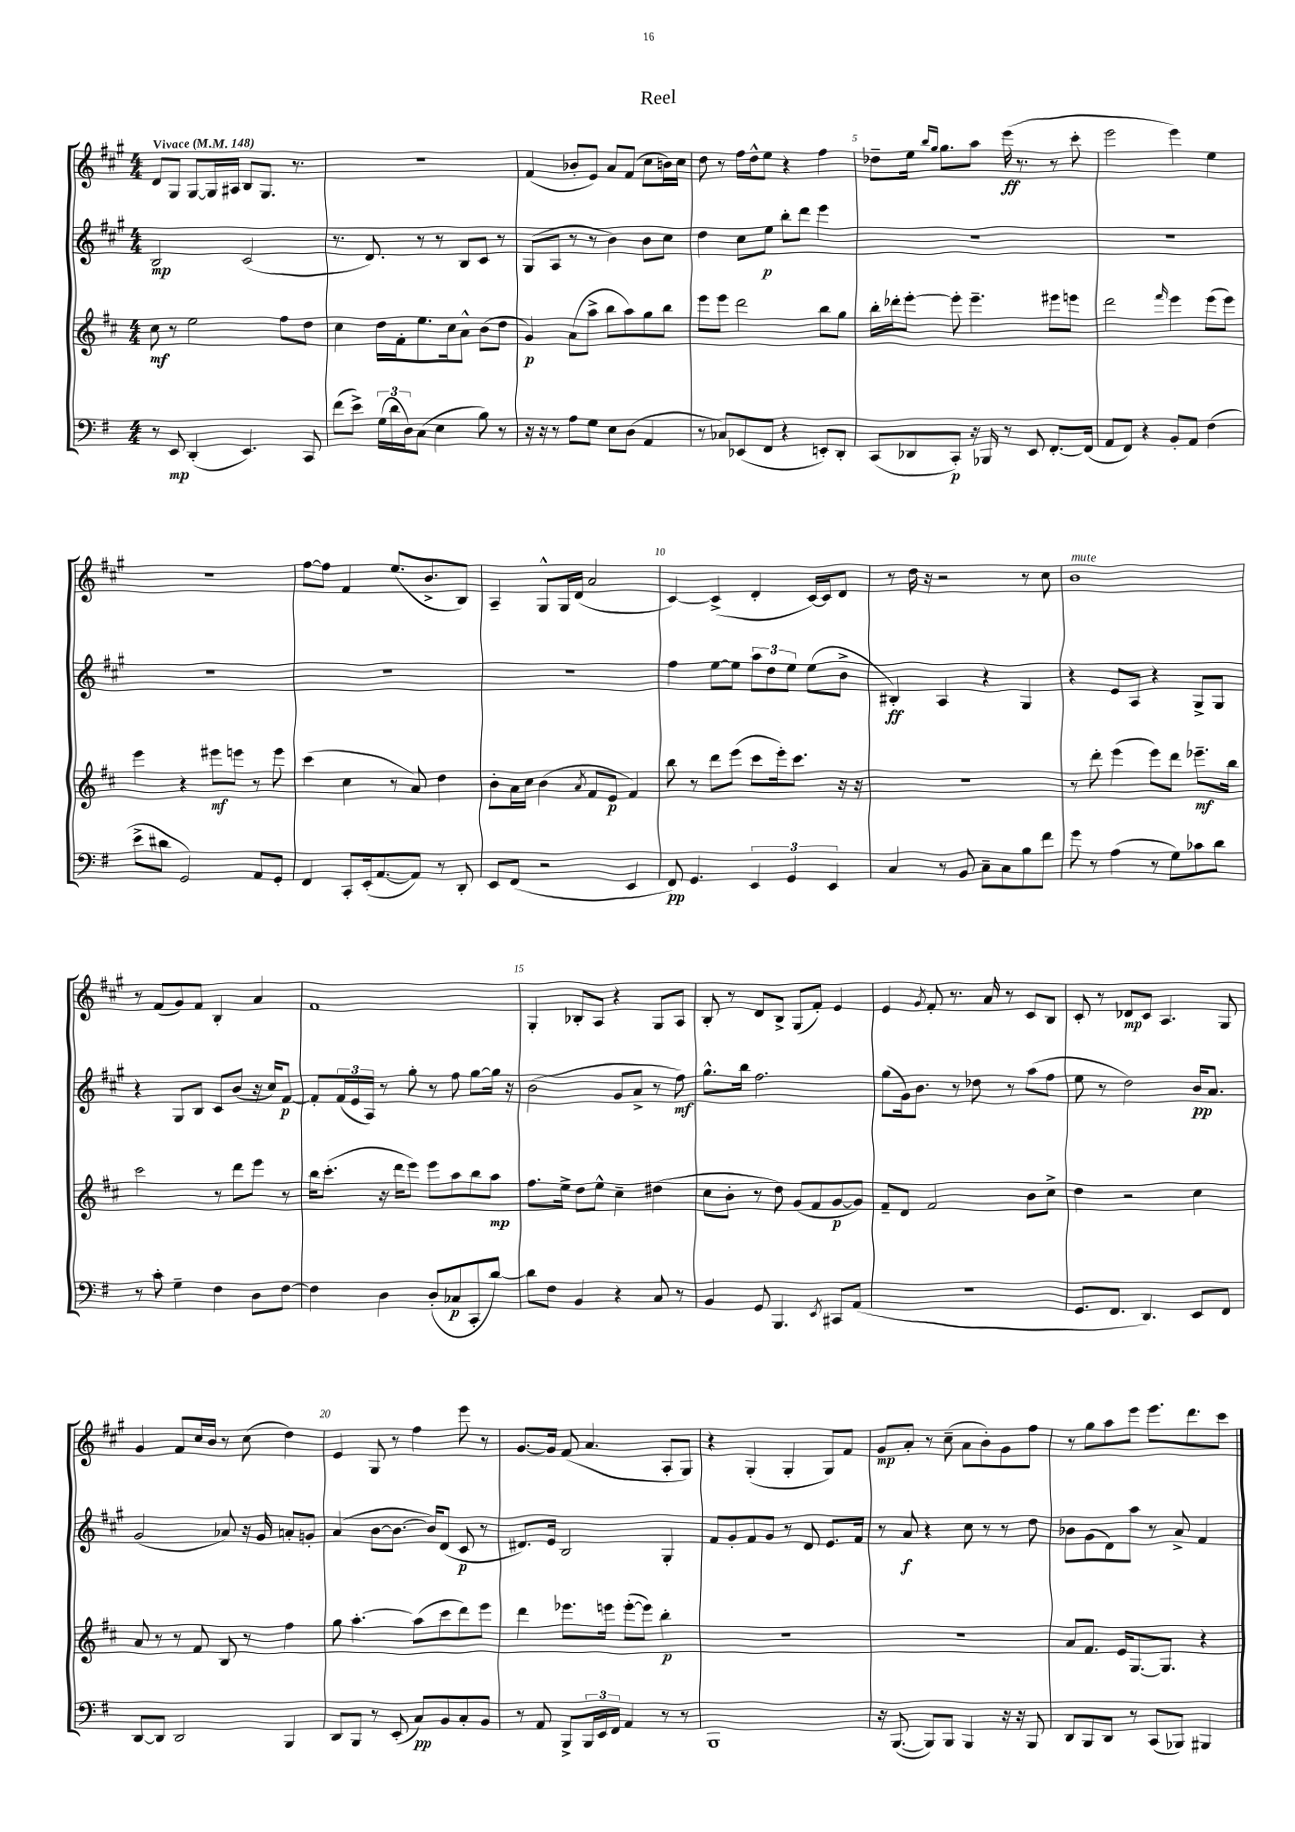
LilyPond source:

\header { title = "Reel" }
<<
\new StaffGroup <<
\new Staff = "s0" {
    \clef treble \key a \major \numericTimeSignature \time 4/4 \tempo "Vivace" 4 = 148
    d'8 gis8 gis8~ gis16 ais16 b8 gis8. r8. |
    R1 |
    fis'4( bes'8-. e'8) a'8 fis'8( cis''8 b'16) cis''16 |
    d''8 r8 fis''16 d''16-^ e''8 r4 fis''4 |
    des''8-- e''16 \grace { b''16 gis''16 } gis''8. a''8 e'''16\ff( r8. r8 cis'''8-. |
    e'''2 e'''4) e''4 |
    r1 |
    fis''8~ fis''8 fis'4 e''8.( b'8.-> b8) |
    a4-- gis8-^ gis16 d'16( a'2 |
    cis'4~) cis'4->( d'4-. cis'16~) cis'16 d'8 |
    r8 d''16 r16 r2 r8 cis''8 |
    b'1^\markup { \italic "mute" } |
    r8 fis'8( gis'8) fis'8 b4-. a'4 |
    fis'1 |
    gis4-. bes8-. a8 r4 gis8 a8 |
    b8-. r8 d'8 b8-> gis8( fis'8-.) e'4 |
    e'4 \acciaccatura { gis'8 } fis'8-. r8. a'16 r8 cis'8 b8 |
    cis'8-. r8 des'8\mp cis'8 a4. gis8 |
    gis'4 fis'8 cis''16 b'16 r8 cis''8( d''4) |
    e'4 gis8 r8 fis''4 e'''8 r8 |
    gis'8.~ gis'16 fis'8( a'4. a8-. gis8) |
    r4 gis4-.( gis4-. gis8) fis'8 |
    gis'8\mp a'8-. r8 cis''8--( a'8 b'8-.) gis'8 fis''8 |
    r8 gis''8 a''8 e'''8 e'''8. d'''8. cis'''8 \bar "|." |
}
\new Staff = "s1" {
    \clef treble \key a \major \numericTimeSignature \time 4/4
    b2\mp cis'2( |
    r8. d'8.) r8 r8 b8 cis'8 r8 |
    gis8( a8 r8 r8 b'4) b'8 cis''8 |
    d''4 cis''8 e''8\p b''8-. d'''8 e'''4 |
    R1 |
    R1 |
    R1 |
    R1 |
    r1 |
    fis''4 e''8~ e''8 \tuplet 3/2 { a''8 d''8 e''8 } e''8( b'8-> |
    bis4-.\ff) a4 r4 gis4 |
    r4 e'8 a8 r4 gis8-> gis8 |
    r4 gis8 b8 cis'8 b'8( r16 cis''16) fis'8~\p |
    fis'8-. \tuplet 3/2 { fis'16( e'16 a16) } r8 gis''8-. r8 fis''8 gis''8~ gis''16 r16 |
    b'2( gis'8 a'8-> r8 fis''8\mf) |
    gis''8.-^ b''16 fis''2. |
    gis''8( gis'16) b'8. r8 des''8 r8 a''8( fis''8 |
    e''8 r8 d''2) b'16\pp a'8. |
    gis'2( aes'8) r16 gis'16 a'8-. g'8-. |
    a'4( b'8~ b'8.~ b'16) d'8( cis'8\p r8 |
    dis'8.) e'16 b2 gis4-. |
    fis'8 gis'8-. fis'8 gis'8 r8 d'8 e'8. fis'16 |
    r8 a'8\f r4 cis''8 r8 r8 d''8 |
    bes'8 gis'8( d'8) a''8 r8 a'8-> fis'4 \bar "|." |
}
\new Staff = "s2" {
    \clef treble \key d \major \numericTimeSignature \time 4/4
    cis''8\mf r8 e''2 fis''8 d''8 |
    cis''4 d''16 fis'16-. e''8. cis''16 a'8-^ b'8( d''8 |
    g'4\p) a'8( a''8-> b''8 a''8) g''8 b''8 |
    e'''8 e'''8 d'''2 b''8 g''8 |
    b''16-. des'''16-. e'''8~-. e'''8-. e'''4.-- eis'''8 e'''8 |
    d'''2 \grace { fis'''16 } e'''4 e'''8( e'''8) |
    e'''4 r4 eis'''8\mf e'''8 r8 e'''8 |
    cis'''4( cis''4 r8 a'8) d''4 |
    b'8-. a'16 cis''16 b'4( \acciaccatura { a'8 } fis'8 e'8\p fis'4) |
    b''8 r8 d'''8 e'''8( cis'''8 e'''16-.) cis'''8. r16 r16 |
    R1 |
    r8 d'''8-. e'''4( e'''8) d'''8 ees'''8.--\mf b''16 |
    cis'''2 r8 d'''8 e'''8 r8 |
    b''16 cis'''8.-.( r16 d'''16 e'''8) e'''8 a''8 b''8 a''8\mp |
    fis''8. e''16-> d''8 e''8-^ cis''4-- dis''4( |
    cis''8 b'8-. r8 d''8) g'8( fis'8 g'8~\p g'8) |
    fis'8-- d'8 fis'2 b'8 cis''8-> |
    d''4 r2 cis''4 |
    a'8 r8 r8 fis'8 b8 r8 fis''4 |
    g''8 a''4.~-. a''8( cis'''8 d'''8) e'''8 |
    d'''4 ees'''8. e'''16 e'''8~-.( e'''8) b''4-.\p |
    R1 |
    R1 |
    a'8 fis'8. e'16 g8.~ g8. r4 \bar "|." |
}
\new Staff = "s3" {
    \clef bass \key g \major \numericTimeSignature \time 4/4
    r8 e,8\mp d,4-.( e,4.) c,8 |
    fis'8( e'8->) \tuplet 3/2 { g16( d'16 d16) } c8( e4 b8) r8 |
    r16 r16 r8 a8 g8 e8 d8( a,4 |
    r8 ces8) ees,8( fis,8 r4 e,8-.) d,8-. |
    c,8( des,8 c,8-.\p) r16 bes,,16 r8 e,8 fis,8.~-. fis,16( |
    a,8 fis,8) r4 b,8-. a,8 fis4( |
    e'8-> dis'8 g,2) a,8 g,8-. |
    fis,4 c,8-. e,16-.( a,8.~ a,8) r8 d,8-. |
    e,8 fis,8( r2 e,4 |
    fis,8\pp) g,4. \tuplet 3/2 { e,4 g,4 e,4 } |
    c4 r8 b,8 c8-- c8 b8 fis'8 |
    g'8 r8 a4( r8 g8) ces'8 d'8 |
    r8 c'8-. g4-- fis4 d8 fis8~ |
    fis4 d4 d8-.( ces8\p c,8-. d'8~) |
    d'8 fis8 b,4 r4 c8 r8 |
    b,4 g,8 b,,4. \acciaccatura { e,8 } cis,8 a,8( |
    R1 |
    g,8. fis,8. d,4.) e,8 fis,8 |
    d,8~ d,8 d,2 b,,4 |
    d,8 b,,8 r8 e,8-.( c8\pp) b,8 c8-. b,8 |
    r8 a,8 b,,8-> \tuplet 3/2 { b,,16 e,16 fis,16 } a,4 r8 r8 |
    b,,1 |
    r16 b,,8.~( b,,8) b,,8 b,,4 r16 r16 b,,8 |
    d,8 b,,8 d,8 r8 c,8( bes,,8) bis,,4 \bar "|." |
}
>>
>>
\layout { \context { \Score \override BarNumber.break-visibility = ##(#f #t #t) barNumberVisibility = #(every-nth-bar-number-visible 5) } }
